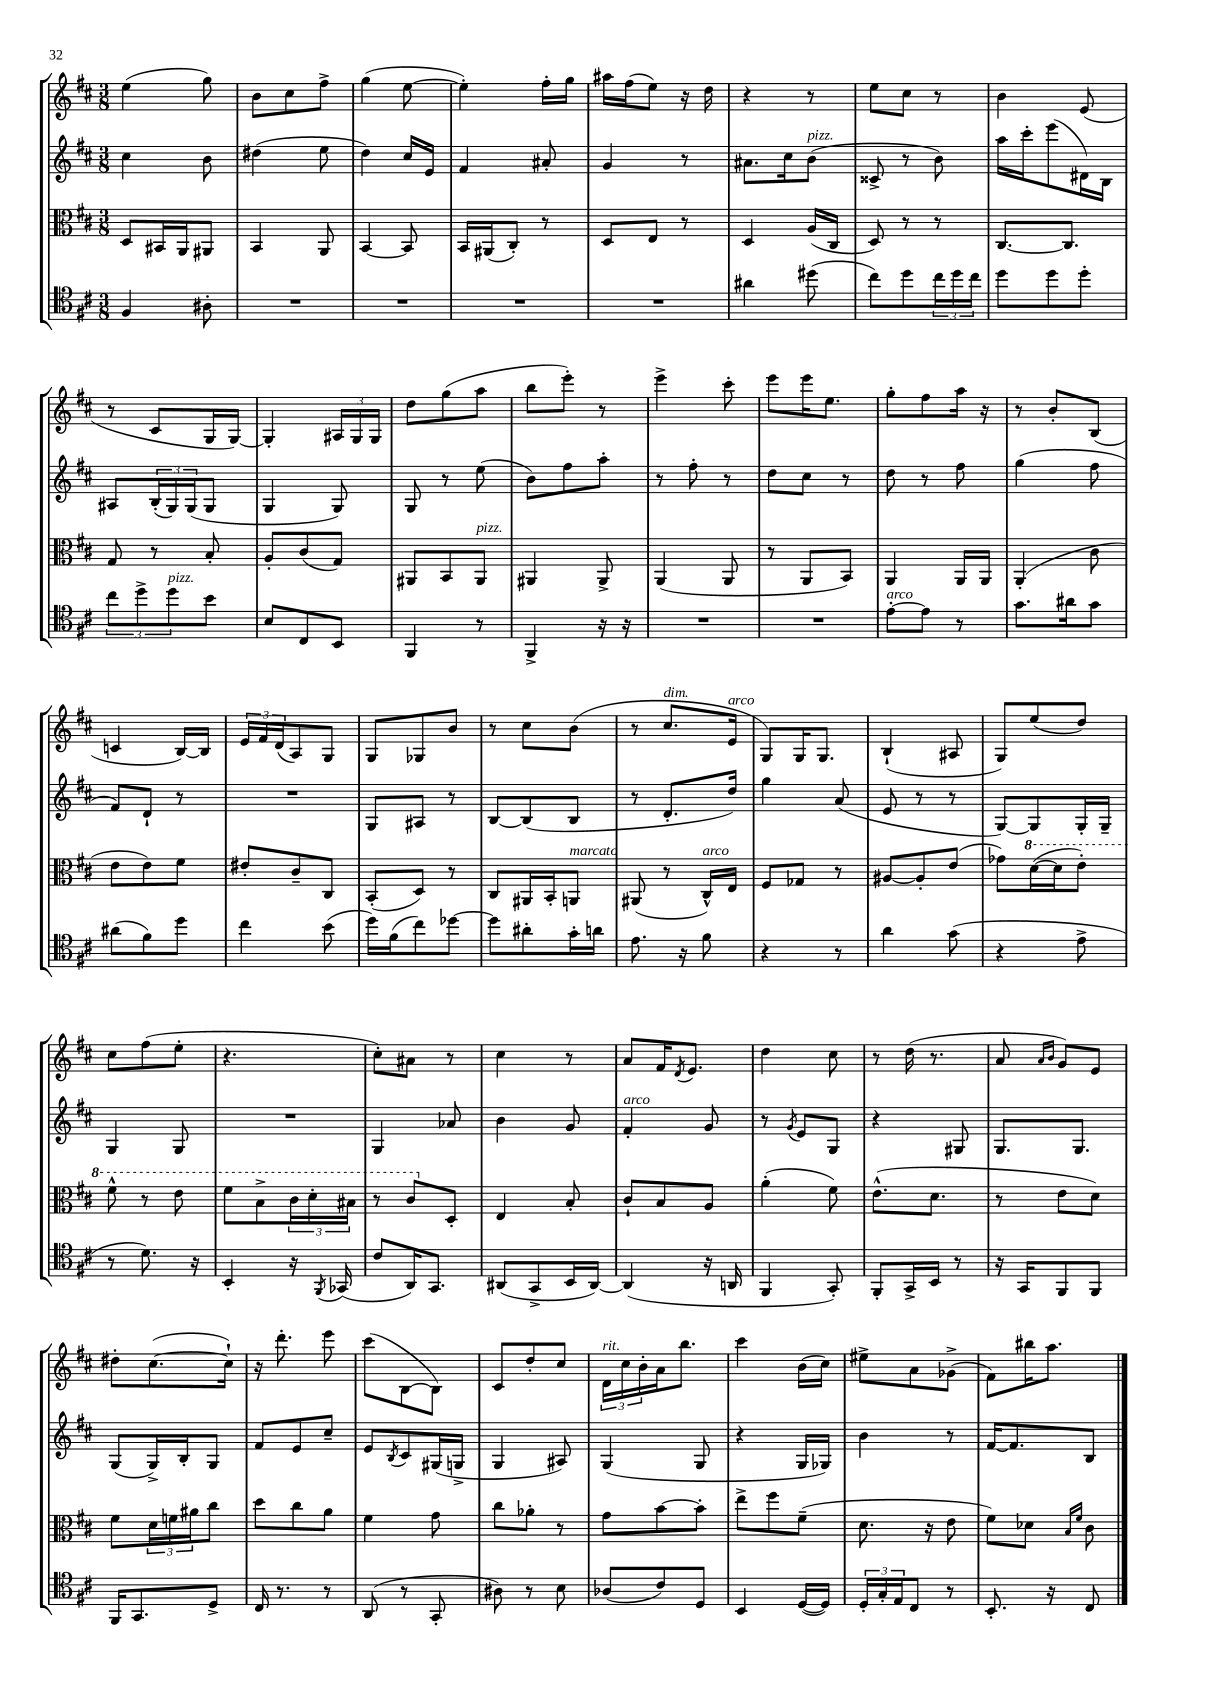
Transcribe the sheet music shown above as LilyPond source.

<<
\new StaffGroup <<
\new Staff = "s0" {
    \clef treble \key d \major \numericTimeSignature \time 3/8
    e''4( g''8) |
    b'8 cis''8 fis''8-> |
    g''4( e''8~ |
    e''4-.) fis''16-. g''16 |
    ais''16 fis''16( e''8) r16 d''16 |
    r4 r8 |
    e''8 cis''8 r8 |
    b'4 e'8( |
    r8 cis'8 g16 g16~) |
    g4-. \tuplet 3/2 { ais16 g16 g16 } |
    d''8 g''8( a''8 |
    b''8 e'''8-.) r8 |
    e'''4-> cis'''8-. |
    e'''8 e'''16 e''8. |
    g''8-. fis''8 a''16 r16 |
    r8 b'8-. b8( |
    c'4 b16~) b16 |
    \tuplet 3/2 { e'16 fis'16 d'16( } a8) g8 |
    g8 ges8 b'8 |
    r8 cis''8 b'8( |
    r8 cis''8.^\markup { \italic "dim." } e'16^\markup { \italic "arco" } |
    g8) g16 g8. |
    b4-!( ais8 |
    g8) e''8( d''8) |
    cis''8 fis''8( e''8-. |
    r4. |
    cis''8-.) ais'8 r8 |
    cis''4 r8 |
    a'8 fis'16 \acciaccatura { d'8 } e'8. |
    d''4 cis''8 |
    r8 d''16( r8. |
    a'8 \grace { a'16 b'16 } g'8) e'8 |
    dis''8-. cis''8.~( cis''16-!) |
    r16 d'''8.-. e'''8 |
    cis'''8( b8~ b8) |
    cis'8 d''8-. cis''8 |
    \tuplet 3/2 { d'16^\markup { \italic "rit." } cis''16 b'16-. } a'16 b''8. |
    cis'''4 b'16( cis''16) |
    eis''8-> a'8 ges'8->( |
    fis'8) bis''16 a''8. \bar "|." |
}
\new Staff = "s1" {
    \clef treble \key d \major \numericTimeSignature \time 3/8
    cis''4 b'8 |
    dis''4( e''8 |
    d''4) cis''16 e'16 |
    fis'4 ais'8-. |
    g'4 r8 |
    ais'8. cis''16 b'8^\markup { \italic "pizz." }( |
    cisis'8-> r8 b'8) |
    a''16 cis'''16-. e'''8( dis'16) b16 |
    ais8 \tuplet 3/2 { b16-.( g16) g16( } g8 |
    g4 g8) |
    g8 r8 e''8( |
    b'8) fis''8 a''8-. |
    r8 fis''8-. r8 |
    d''8 cis''8 r8 |
    d''8 r8 fis''8 |
    g''4( fis''8 |
    fis'8) d'8-! r8 |
    R4. |
    g8 ais8 r8 |
    b8~ b8( b8 |
    r8 d'8.-. d''16) |
    g''4 a'8( |
    e'8 r8 r8 |
    g8~) g8 g16-. g16-- |
    g4 g8 |
    R4. |
    g4 aes'8 |
    b'4 g'8 |
    fis'4-.^\markup { \italic "arco" } g'8 |
    r8 \acciaccatura { g'8 } e'8 g8 |
    r4 gis8 |
    g8. g8. |
    g8( g16->) b16-. g8 |
    fis'8 e'8 cis''8-- |
    e'8 \acciaccatura { b8 } cis'8 gis16( g16-> |
    g4 ais8) |
    g4( g8 |
    r4 g16 ges16) |
    b'4 r8 |
    fis'16~ fis'8. b8 \bar "|." |
}
\new Staff = "s2" {
    \clef alto \key d \major \numericTimeSignature \time 3/8
    d8 bis,16 a,16 ais,8 |
    b,4 a,8 |
    b,4~ b,8 |
    b,16 ais,16( cis8-.) r8 |
    d8 e8 r8 |
    d4 a16( cis16 |
    d8) r8 r8 |
    cis8.~ cis8. |
    g8 r8 b8-. |
    a8-. cis'8( g8) |
    ais,8 b,8 ais,8^\markup { \italic "pizz." } |
    ais,4 ais,8-> |
    a,4( a,8 |
    r8 a,8 b,8) |
    a,4 a,16 a,16 |
    a,4-.( cis'8 |
    e'8 e'8) fis'8 |
    eis'8-. cis'8-- cis8 |
    b,8-.( d8) r8 |
    cis8 ais,16 b,16-. a,8^\markup { \italic "marcato" } |
    ais,8( r8 cis16-^^\markup { \italic "arco" }) e16 |
    fis8 ges8 r8 |
    ais8~ ais8-. e'8( |
    ges'8) \ottava #1 d''16~( d''16 e''8-.) |
    fis''8-^ r8 e''8 |
    fis''8 b'8-> \tuplet 3/2 { cis''16 d''16-. bis'16 } |
    r8 cis''8 \ottava #0 d8-. |
    e4 b8-. |
    cis'8-! b8 a8 |
    a'4-.( fis'8) |
    e'8.-^( d'8. |
    r8 e'8 d'8) |
    fis'8 \tuplet 3/2 { d'16 f'16 ais'16 } cis''8 |
    d''8 cis''8 a'8 |
    fis'4 g'8 |
    cis''8 aes'8-. r8 |
    g'8 b'8~ b'8-. |
    e''8-> fis''8 fis'8--( |
    d'8. r16 e'8 |
    fis'8) des'8 \grace { b16 fis'16 } cis'8 \bar "|." |
}
\new Staff = "s3" {
    \clef tenor \key d \major \numericTimeSignature \time 3/8
    fis4 ais8-. |
    R4. |
    R4. |
    R4. |
    R4. |
    ais'4 dis''8( |
    cis''8) d''8 \tuplet 3/2 { cis''16 d''16 cis''16 } |
    d''8 d''8 d''8-. |
    \tuplet 3/2 { cis''8 d''8-> d''8^\markup { \italic "pizz." } } b'8 |
    b8 cis8 b,8 |
    fis,4 r8 |
    fis,4-> r16 r16 |
    R4. |
    R4. |
    e'8~-.^\markup { \italic "arco" } e'8 r8 |
    g'8. ais'16 g'8 |
    ais'8( fis'8) d''8 |
    cis''4 b'8( |
    d''16) fis'16( cis''8) des''8~ |
    des''8 ais'8-. g'16-. a'16 |
    e'8. r16 fis'8 |
    r4 r8 |
    a'4 g'8( |
    r4 e'8-> |
    r8 d'8.) r16 |
    b,4-. r16 \acciaccatura { fis,8 } ges,16( |
    cis'8 a,16) g,8. |
    ais,8( g,8-> b,16 ais,16~) |
    ais,4( r16 a,16 |
    fis,4 g,8-.) |
    fis,8-. g,16-> b,16 r8 |
    r16 g,16 fis,8 fis,8 |
    fis,16 g,8. d8-> |
    cis16 r8. r8 |
    a,8( r8 g,8-. |
    ais8) r8 b8 |
    aes8( cis'8) d8 |
    b,4 d16~( d16) |
    \tuplet 3/2 { d16-. g16-. e16 } cis8 r8 |
    b,8.-. r16 cis8 \bar "|." |
}
>>
>>
\layout { \context { \Score \remove "Bar_number_engraver" } }
